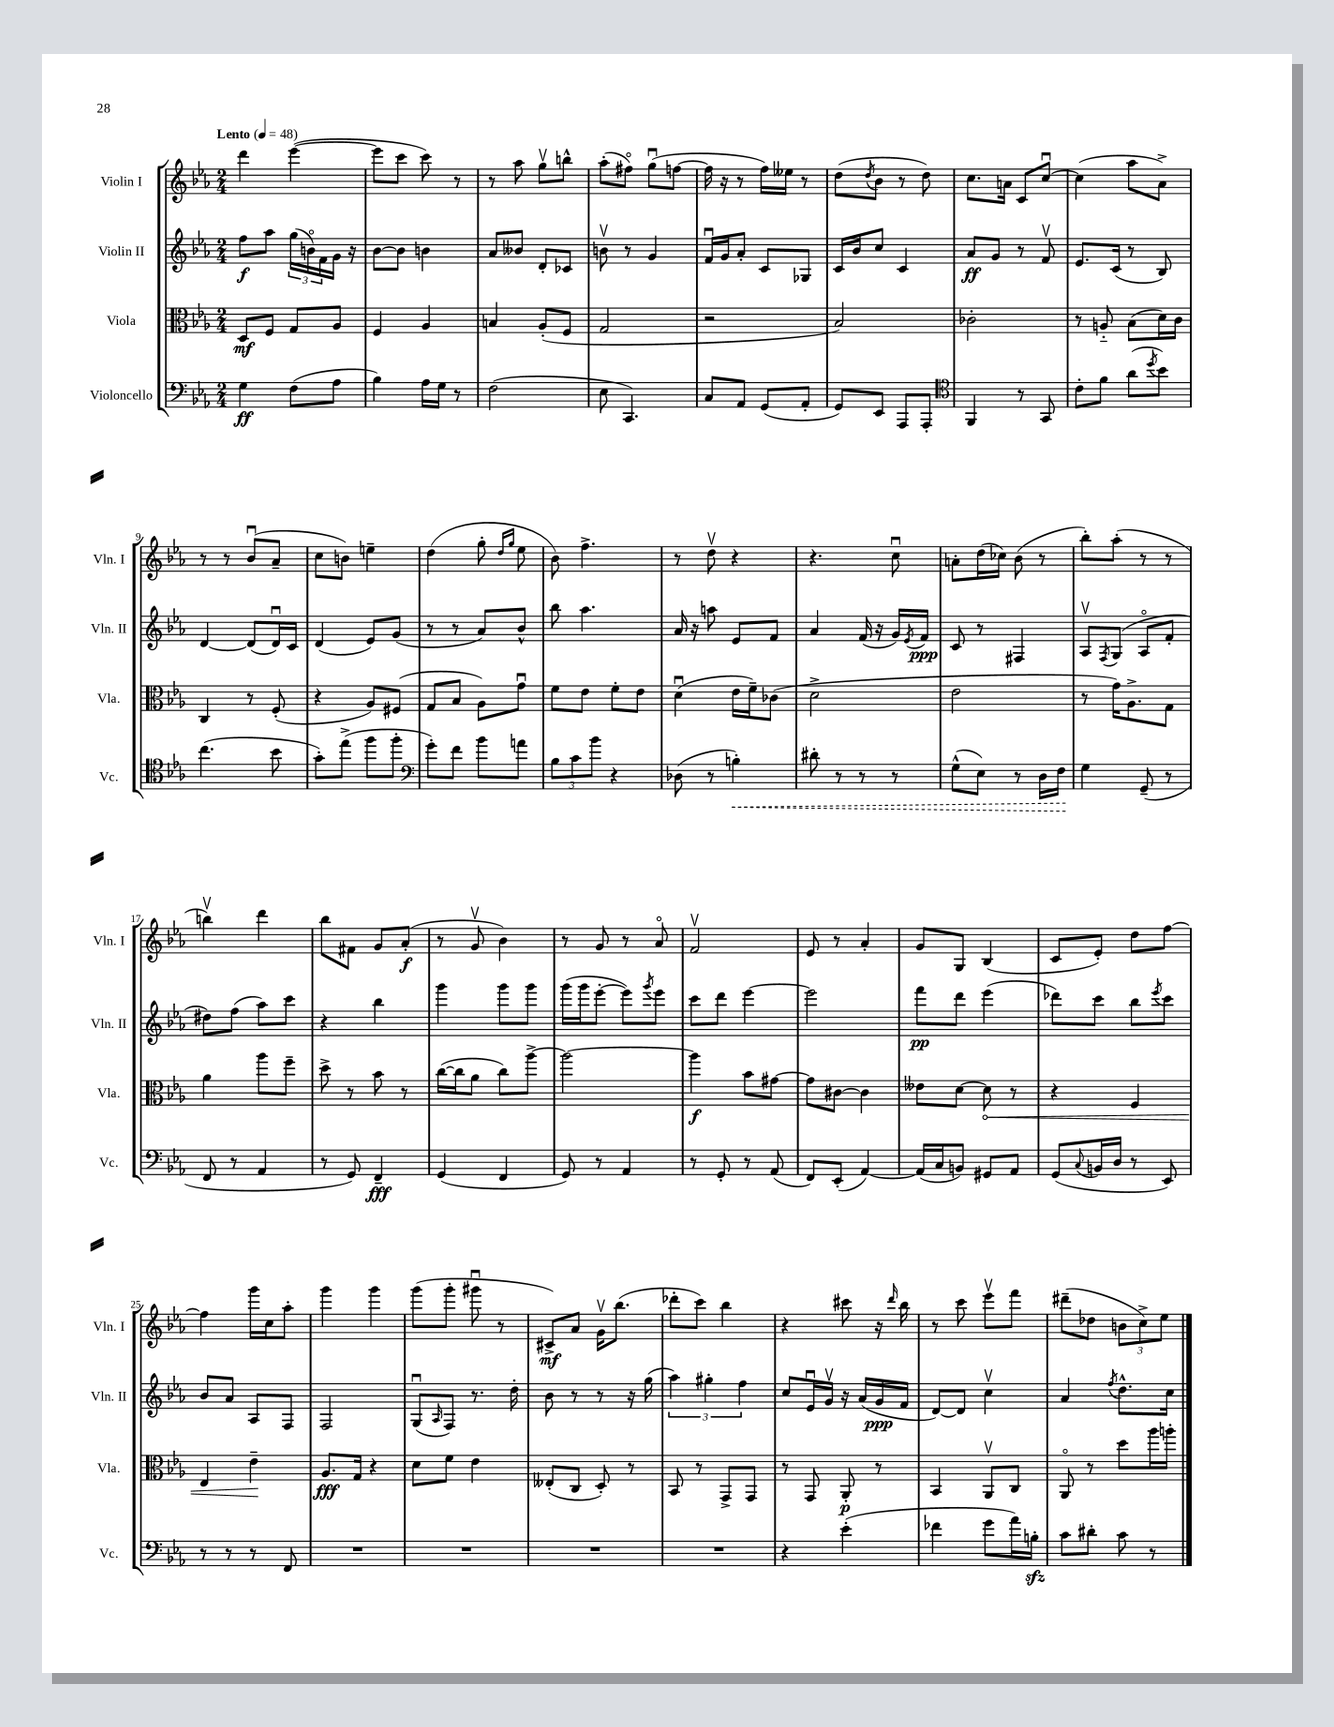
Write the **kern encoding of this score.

**kern	**kern	**kern	**kern
*staff4	*staff3	*staff2	*staff1
*clefF4	*clefC3	*clefG2	*clefG2
*k[b-e-a-]	*k[b-e-a-]	*k[b-e-a-]	*k[b-e-a-]
*M2/4	*M2/4	*M2/4	*M2/4
*MM48	*MM48	*MM48	*MM48
4G	8D	8ff	4ddd
.	8F	8aa-	.
(8F	8G	(24gg	([4eee-
.	.	24bo)	.
.	.	24f	.
8A-	8A-	16g	.
.	.	16r	.
=	=	=	=
4B-)	4F	[8b-	8eee-]
.	.	8b-]	8ccc
16A-	4A-	4b	8ccc)
16G	.	.	.
8r	.	.	8r
=	=	=	=
(2F	4B	8a-	8r
.	.	8b--	8aa-
.	(8A-'	8d'	8ggv
.	8F	8c-	8bb^^
=	=	=	=
8E-	2G	8bv	(8aa-'
4.CC)	.	8r	8ff#o)
.	.	4g	(8ggu
.	.	.	[8ff
=	=	=	=
8C	2r	16fu	16ff]
.	.	16g	16r
8AA-	.	8a-'	8r
(8GG	.	8c	16ff)
.	.	.	16ee--
8AA-'	.	8G-	8r
=	=	=	=
8GG)	2B-)	16c	(8dd
.	.	16b-	.
.	.	.	8qdd
8EE-	.	8cc	8b-
8AAA-	.	4c	8r
8AAA-'	.	.	8dd)
=	=	=	=
*clefC4	*	*	*
4FF	2c-'	8a-	8.cc
.	.	8g	.
.	.	.	16a
8r	.	8r	8c
8GG	.	8fv	[8ccu
=	=	=	=
8c'	8r	8.e-	(4cc]
8f	8A'~	.	.
.	.	(16c	.
(8a-	(8B-	8r	8aa-
8qdd	.	.	.
8b-)	16d)	8B-)	8a-^)
.	16c	.	.
=	=	=	=
(4.cc	4C	[4d	8r
.	.	.	8r
.	8r	(8d]	(8b-u
8b-	(8F'	16du)	8a-~
.	.	16c	.
=	=	=	=
8g')	4r	(4d	8cc
(8ee-^	.	.	8b)
8ff	8A-)	8e-)	4ee~
8ff'	(8F#	(8g	.
=	=	=	=
*clefF4	*	*	*
8g')	8G	8r	(4dd
8f	8B-	8r	.
8b-	8A-)	8a-)	8gg'
.	.	.	16qqdd
.	.	.	16qqgg
8a	8gu	8b-^^	8ee-
=	=	=	=
12B-	8f	8bb-	8b-)
12c	.	.	.
.	8e-	4.aa-	4.ff^
12b-	.	.	.
4r	8f'	.	.
.	8e-	.	.
=	=	=	=
(8D-	(4du	16a-	8r
.	.	16r	.
8r	.	8aa	8ddv
4B')	16e-	8e-	4r
.	16f~)	.	.
.	(8c-	8f	.
=	=	=	=
8d#'	2d^	4a-	4.r
8r	.	.	.
8r	.	(16f	.
.	.	16r	.
8r	.	16g)	8ccu
.	.	8qe-	.
.	.	16f	.
=	=	=	=
(8G^^	2e-	8c	8a'
8E-)	.	8r	(16dd
.	.	.	16cc-)
8r	.	4F#	(8b-
16D	.	.	8r
16F	.	.	.
=	=	=	=
4G	8r	8A-v	8bb-')
.	.	8qF	.
.	16g)	(8G	(8aa-'
.	8.A-^	.	.
(8GG~	.	8A-o	8r
8r	8G	8f'	8r
=	=	=	=
8FF	4a-	8dd#)	4bbv)
8r	.	(8ff	.
4AA-	8aa-	8aa-)	4ddd
.	8ff~	8ccc	.
=	=	=	=
8r	8dd^	4r	8bb-
8GG)	8r	.	8f#
4FF~	8b-	4bb-	8g
.	8r	.	(8a-'
=	=	=	=
(4GG	([16cc	4ggg	8r
.	16cc]	.	.
.	8a-	.	8gv
4FF	8cc)	8ggg	4b-)
.	[8aa-^	8ggg	.
=	=	=	=
8GG)	2aa-_	(16ggg	8r
.	.	16ggg	.
8r	.	[8eee-'	8g
4AA-	.	8eee-])	8r
.	.	8qggg	.
.	.	8eee-	8a-o
=	=	=	=
8r	4aa-]	8ccc	2fv
8GG'	.	8ddd	.
8r	8b-	[4eee-	.
(8AA-	[8g#	.	.
=	=	=	=
8FF)	8g#]	2eee-]	8e-
(8EE-'	[8c#	.	8r
[4AA-)	4c#]	.	4a-'
=	=	=	=
(16AA-]	8e--	8fff	8g
16C	.	.	.
8BB)	[8d	8ddd	8G
8GG#	8d]	(4eee-	(4B-
8AA-	8r	.	.
=	=	=	=
(8GG	4r	8ddd-)	8c
8qqC	.	.	.
16BB	.	8ccc	8e-')
16D	.	.	.
8r	4F	8bb-	8dd
.	.	8qeee-	.
8EE-)	.	8ccc	[8ff
=	=	=	=
8r	4E-	8b-	4ff]
8r	.	8a-	.
8r	4e-~	8A-	16ggg
.	.	.	16cc
8FF	.	8F	8aa-'
=	=	=	=
2r	8.A-	2F	4ggg
.	16G	.	.
.	4r	.	4ggg
=	=	=	=
2r	8d	(8Gu	(8ggg
.	.	16qqA-	.
.	8f	8F)	8ggg'
.	4e-	8.r	8ggg#u
.	.	.	8r
.	.	16dd'	.
=	=	=	=
2r	(8E--'	8b-	8c#^)
.	8C	8r	8a-
.	8D')	8r	16gv
.	.	.	(8.bb-
.	8r	16r	.
.	.	(16gg	.
=	=	=	=
2r	8BB-	6aa-)	8ddd-'
.	8r	.	8ccc)
.	.	6gg#'	.
.	8GG^	.	4bb-
.	.	6ff	.
.	8GG	.	.
=	=	=	=
4r	8r	8cc	4r
.	8GG	16e-u	.
.	.	16gv	.
(4e-'	8AA-'	16r	8ccc#
.	.	(16a-	.
.	8r	16g	16r
.	.	.	16qqddd
.	.	16f	16bb-
=	=	=	=
4f-	4BB-	[8d)	8r
.	.	8d]	8ccc
8g	8AA-v	4ccv	8eee-v
16a-)	8C	.	8fff
16B'	.	.	.
=	=	=	=
8c	8AA-o	4a-	(8ddd#~
8d#'	8r	.	8dd-
.	.	8qff	.
8c	8dd	8.dd^^	12b
.	.	.	12cc^)
8r	16aa-	.	.
.	.	.	12ee-
.	16aa'	16cc	.
==	==	==	==
*-	*-	*-	*-
